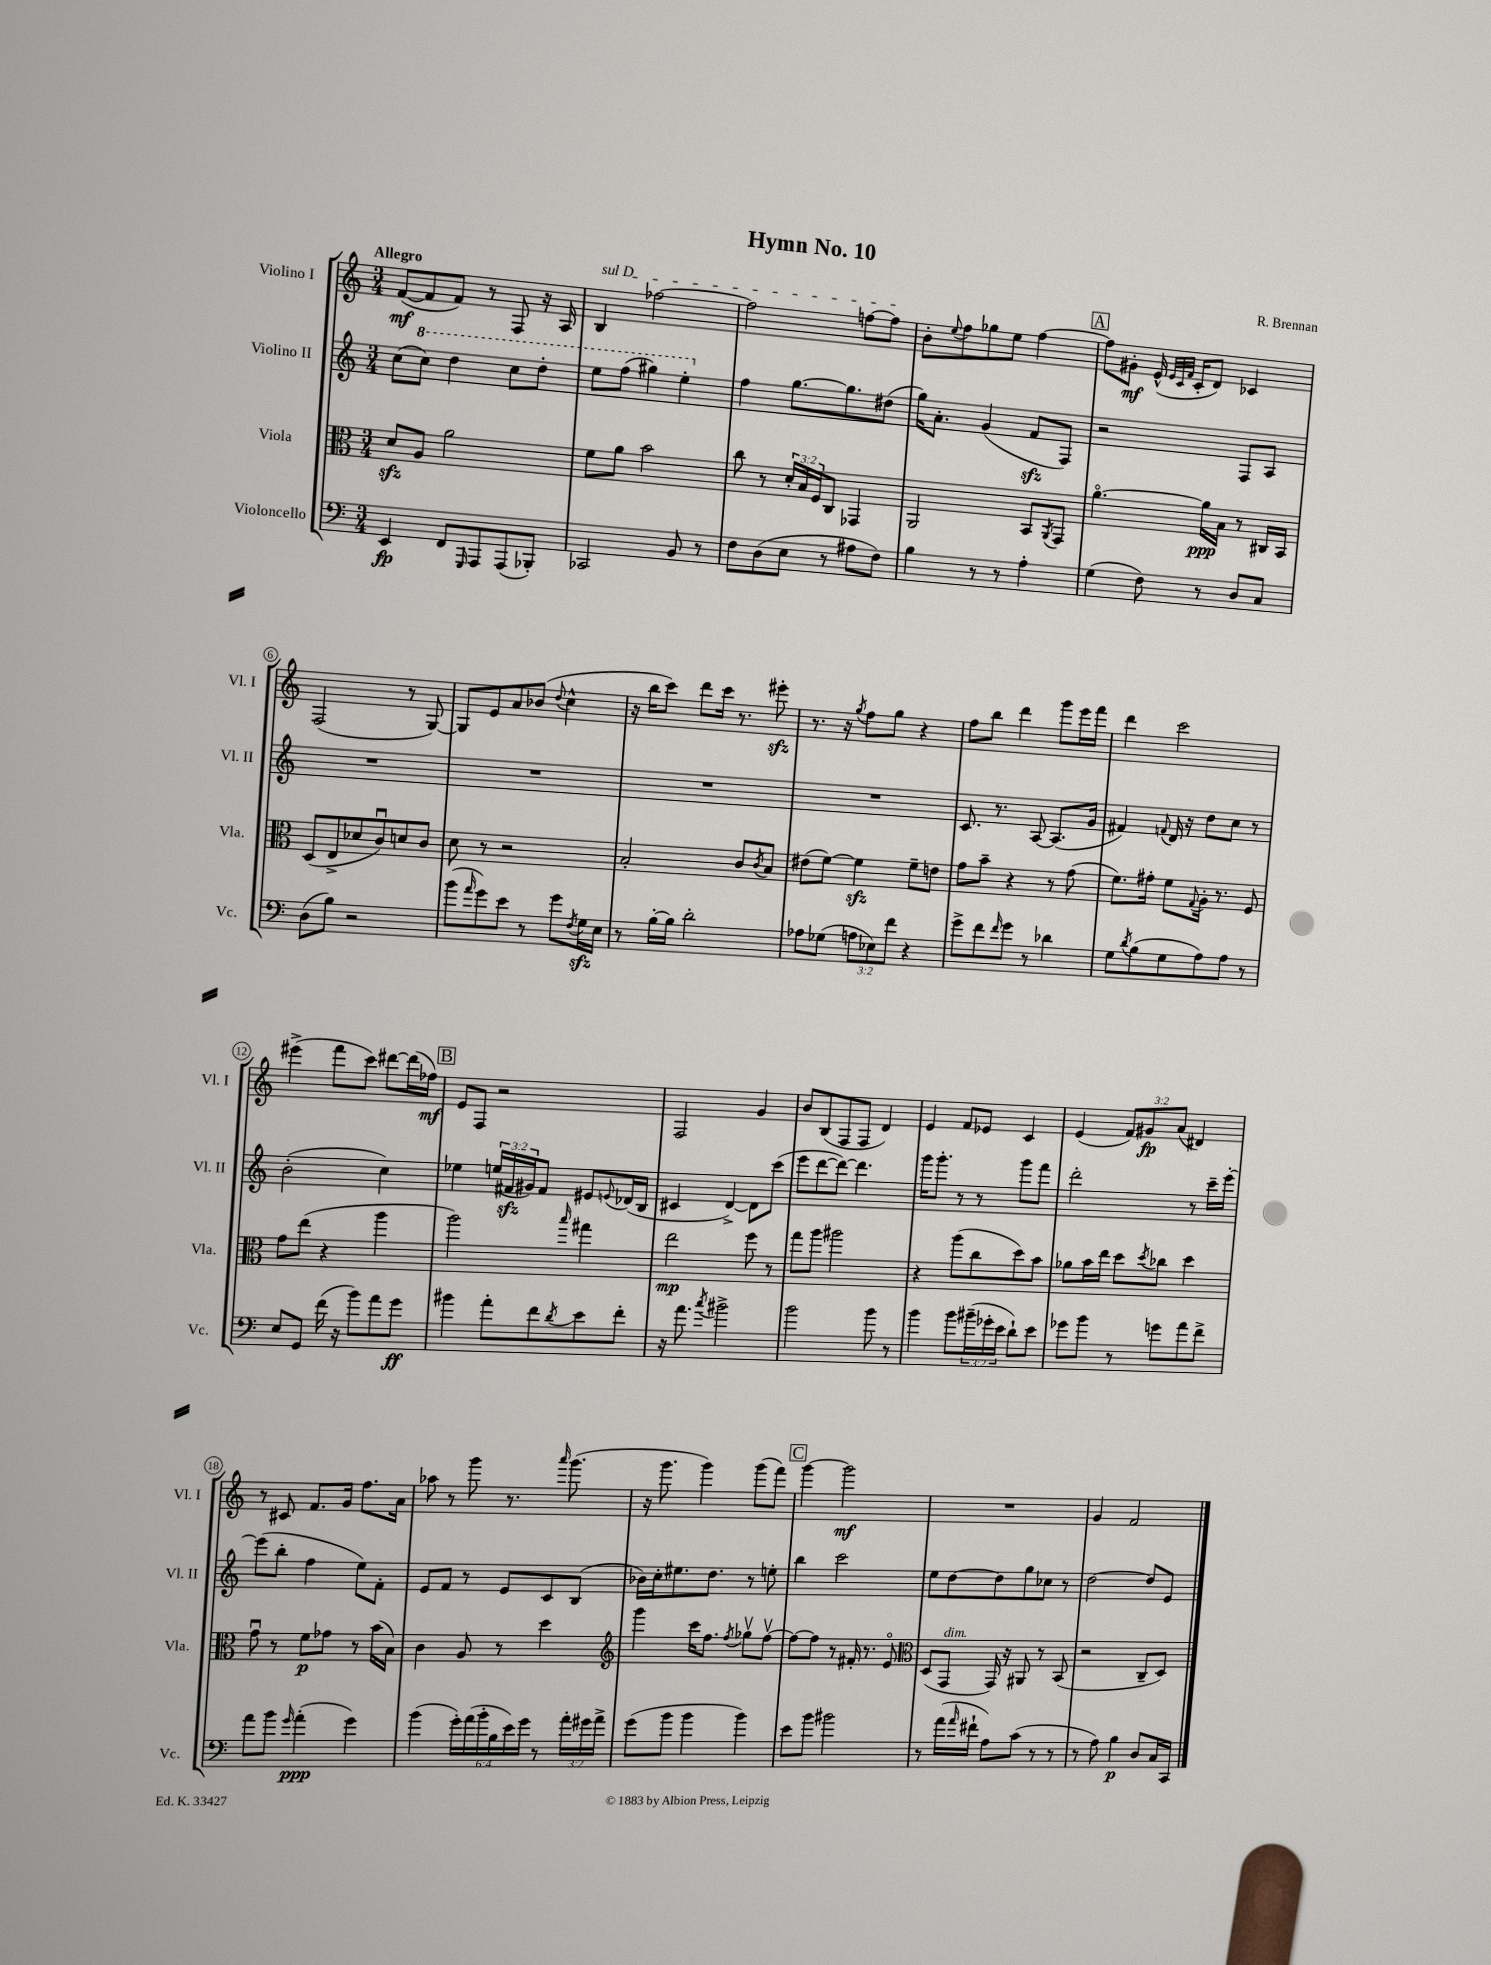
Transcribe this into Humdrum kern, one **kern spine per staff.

**kern	**kern	**kern	**kern
*staff4	*staff3	*staff2	*staff1
*clefF4	*clefC3	*clefG2	*clefG2
*k[]	*k[]	*k[]	*k[]
*M3/4	*M3/4	*M3/4	*M3/4
4EE	8d	(8cc	([8f
.	8A	8ccc)	8f]
8FF	2a	4ddd	8f)
16qqGGG	.	.	.
8AAA	.	.	8r
(8AAA	.	8ccc	8F
8BBB-')	.	8ddd'	16r
.	.	.	16A
=	=	=	=
2CC-	8f	8eee	4B
.	8a	(8fff	.
.	2b	4ggg#)	[2ff-
8BB	.	4eee'	.
8r	.	.	.
=	=	=	=
8F	8cc	4ff	2ff-]
(8D	8r	.	.
8E	24d'	[8.gg	.
.	24B	.	.
.	24F	.	.
8r	8C	.	.
.	.	8.gg]	.
8A#	4GG-	.	[8ff
8F)	.	(8dd#	8ff]
=	=	=	=
4B	2AA	16gg)	8b'
.	.	8.a'	.
.	.	.	8qqee
.	.	.	8ff
8r	.	(4g	8gg-
8r	.	.	8ee
4A'	8BB	8f	[4ff
.	8qAA	.	.
.	8GG	8F)	.
=	=	=	=
(4G	[4.ao	2r	8ff]
.	.	.	8g#'
8F)	.	.	(16e^^
.	.	.	32qqe
.	.	.	32qqc
.	.	.	32qqf
.	.	.	16c'
8r	16a]	.	8d)
.	16B	.	.
8D	8r	8F	4c-
8C	16C#	8A	.
.	16BB	.	.
=	=	=	=
(8D	(8D	2.r	(2F
8B)	8E^	.	.
2r	8d-	.	.
.	8cu)	.	.
.	8d	.	8r
.	8c	.	[8G)
=	=	=	=
(8b	8d	2.r	8G]
16qqa	.	.	.
8g)	8r	.	8e
8e	2r	.	8a
8r	.	.	(8b-
.	.	.	8qqdd
8g	.	.	4cc^^
8qF	.	.	.
16G	.	.	.
16E	.	.	.
=	=	=	=
8r	2B'	2.r	16r
.	.	.	16bb
[16B'	.	.	8ccc)
16B]	.	.	.
2d'	.	.	8ddd
.	.	.	16ccc
.	.	.	8.r
.	8c	.	.
.	8qc	.	.
.	8B	.	8eee#'
=	=	=	=
8A-	(8e#	2.r	8.r
(8G-	[8f)	.	.
.	.	.	16r
.	.	.	8qgg
12A	4f]	.	8ff
12E-)	.	.	.
.	.	.	8gg
12f	.	.	.
4r	8f~	.	4r
.	8e	.	.
=	=	=	=
8g^	8g	8.c	8ff
8f	8b~	.	8bb
.	.	8.r	.
16qqf	.	.	.
8g	4r	.	4ddd
8r	.	[8A	.
4d-	8r	(8.A]	8ggg
.	(8g	.	16eee
.	.	16g	16fff
=	=	=	=
8G	8.f)	4f#)	4ddd
8qd	.	.	.
(8B	.	.	.
.	16g#'	.	.
.	.	8qqf	.
8G	8f	16d	2ccc
.	.	16r	.
.	8qqG	.	.
8A)	16A'	8dd	.
.	8.r	.	.
8A	.	8cc	.
8r	8F	8r	.
=	=	=	=
8E	8g	(2b'	(4eee#^
8GG	(8ee	.	.
(16f	4r	.	8fff
16r	.	.	.
8b)	.	.	8ccc)
8a	4aa	4cc)	[8ddd#
8g	.	.	(16ddd#]
.	.	.	16ff-)
=	=	=	=
4b#	2aa)	4ee-	8e
.	.	.	8F
8a'	.	(24ee	2r
.	.	24f#	.
.	.	24g#)	.
8f	.	8f#	.
8qd	16qqbb	.	.
8e	4gg#	8e#	.
.	.	8qqe	.
8f'	.	(16d-	.
.	.	16B	.
=	=	=	=
16r	2ee	4c#	2F
8.a	.	.	.
8qcc	.	.	.
2b#^	.	[4d^)	.
.	8ff	8d]	4g
.	8r	(8ccc	.
=	=	=	=
2b	8gg	8eee	8b
.	8aa	[8ddd	(8B
.	2aa#	8ddd_)	8F
.	.	4.ddd]	8F
8b	.	.	4d)
8r	.	.	.
=	=	=	=
4b	4r	16ggg	4e
.	.	8.ggg'	.
8b	(8aa	8r	8f
(24b#~	8cc	8r	8e-
24g-'	.	.	.
24e	.	.	.
8d`)	8dd)	8ggg	4c
8e	8b	8fff	.
=	=	=	=
8g-	8a-	2ddd'	(4e
8b	16b	.	.
.	16ee	.	.
8r	8dd	.	12f)
.	.	.	12g#
.	8qdd	.	.
8g	8cc-	.	.
.	.	.	(12a
8a	4dd	8r	4d#)
8f^	.	16ccc~	.
.	.	[16eee'	.
=	=	=	=
8a	8gu	(8eee]	8r
8b	8r	8bb'	8c#
16qqg	.	.	.
(4a'	8f	4ff	8.f
.	8g-	.	.
.	.	.	16g
4g)	8r	8ee)	8.ff
.	(16b	8f'	.
.	16B)	.	16a
=	=	=	=
(4b	4c	8e	8aa-
.	.	8f	8r
24g')	8A	8r	8ggg
(24a	.	.	.
24b'	.	.	.
24B	8r	8e	8.r
24e)	.	.	.
24g	.	.	.
8r	4dd	8c	.
.	.	.	16qqaaa
.	.	.	(8.ggg
24a'	.	(8B	.
24g#	.	.	.
24a^	.	.	.
=	=	=	=
*	*clefG2	*	*
(8g	4ggg	16b-)	16r
.	.	16cc'	8.ggg
8b	.	8.ee#	.
4b	16ccc	.	4ggg)
.	8.ff	8.dd	.
.	8qff	.	.
4b)	8gg-v	8r	(8ggg
.	[8ffv	8ee'	8fff)
=	=	=	=
8e	8ff_	4bb	[4ggg
8b	8ff]	.	.
2b#	8r	2ccc	2ggg]
.	16f#'	.	.
.	8.r	.	.
.	8eo	.	.
=	=	=	=
*	*clefC3	*	*
8r	(8D	8ee	2.r
(16a	8GG	[8dd	.
16qqa	.	.	.
16f#`	.	.	.
8A)	16GG)	8dd]	.
.	16r	.	.
(8c	8AA#	8gg	.
8r	8r	8cc-	.
8r	(8BB	8r	.
=	=	=	=
8r	2r	[2dd	4g
8A)	.	.	.
4B	.	.	2f
8D	8C~	8dd]	.
16C	8D)	8e	.
16CC	.	.	.
==	==	==	==
*-	*-	*-	*-
